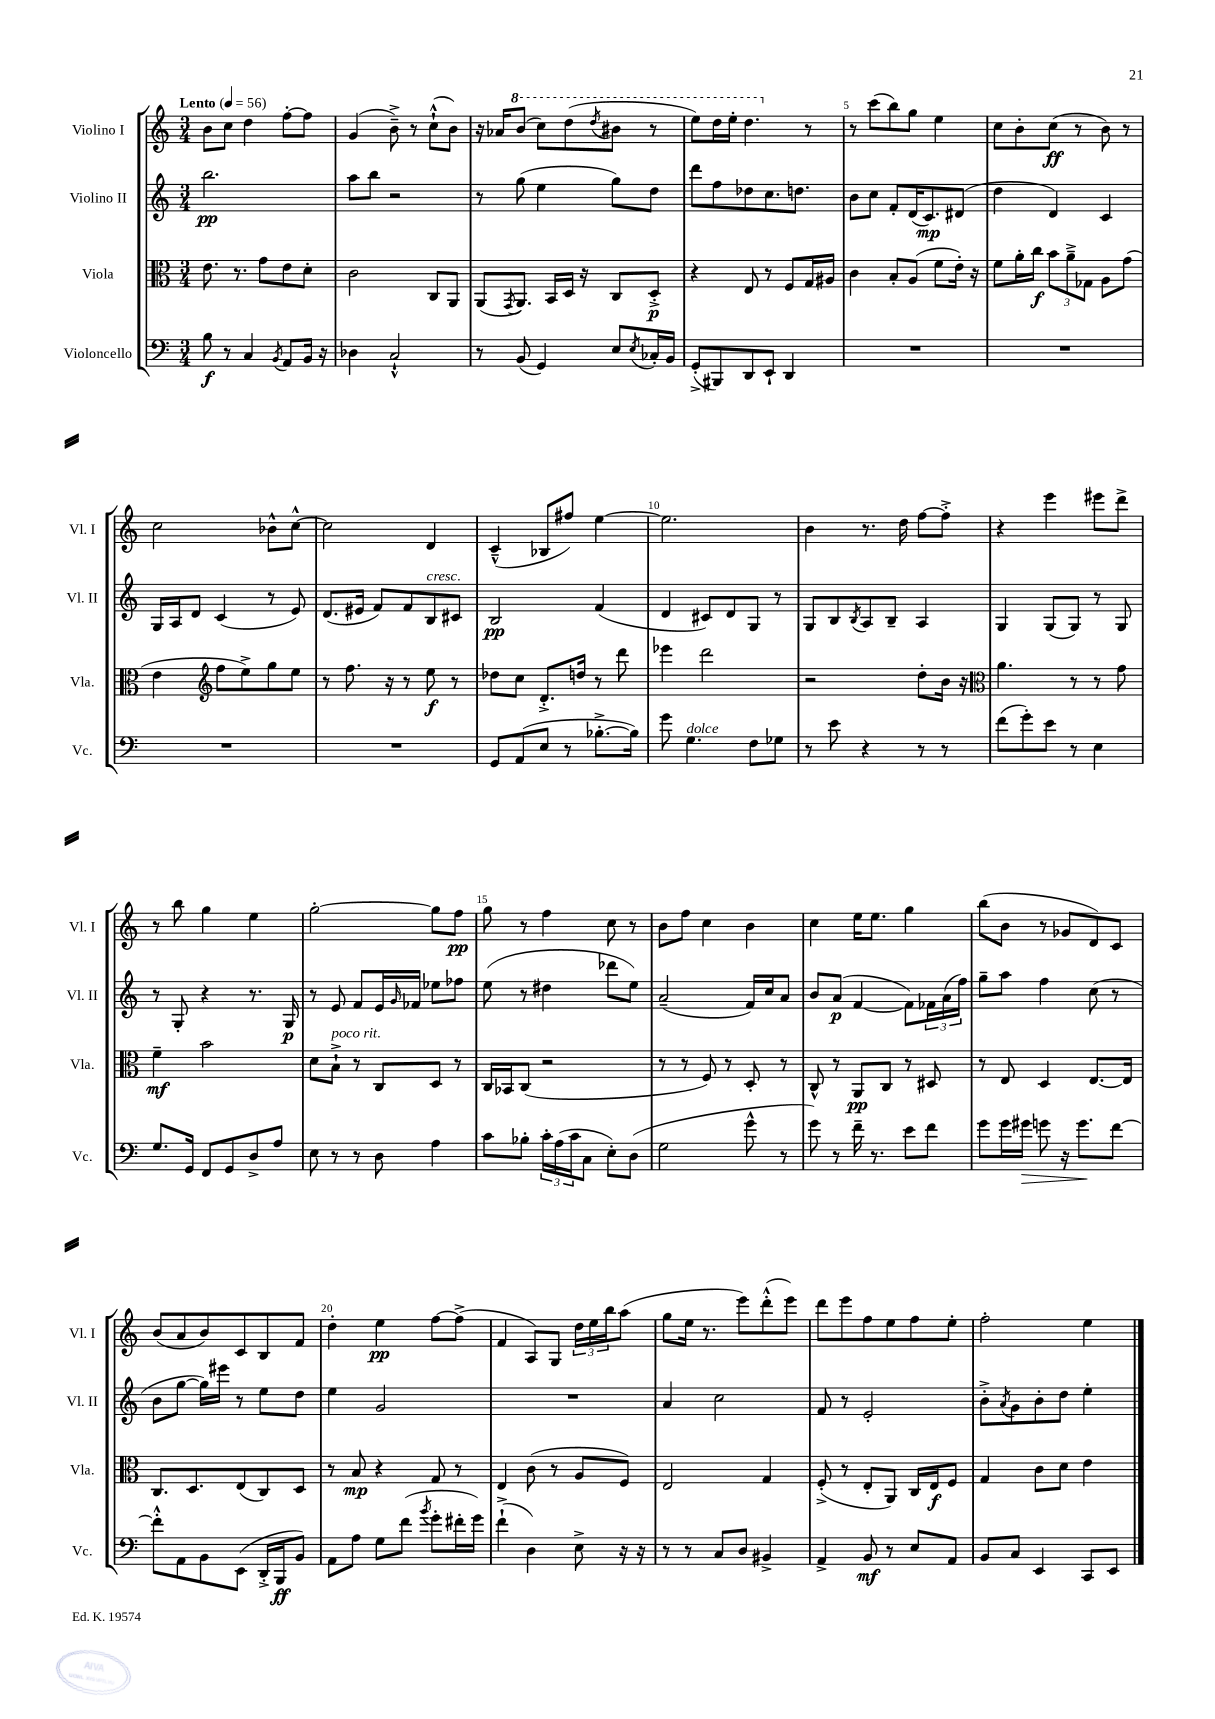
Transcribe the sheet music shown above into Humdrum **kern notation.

**kern	**dynam	**kern	**dynam	**kern	**dynam	**kern	**dynam
*part4	*part4	*part3	*part3	*part2	*part2	*part1	*part1
*staff4	*staff4	*staff3	*staff3	*staff2	*staff2	*staff1	*staff1
*I"Violoncello	*	*I"Viola	*	*I"Violino II	*	*I"Violino I	*
*I'Vc.	*	*I'Vla.	*	*I'Vl. II	*	*I'Vl. I	*
*clefF4	*	*clefC3	*	*clefG2	*	*clefG2	*
*k[]	*	*k[]	*	*k[]	*	*k[]	*
*M3/4	*	*M3/4	*	*M3/4	*	*M3/4	*
*MM56	*	*MM56	*	*MM56	*	*MM56	*
=1	=1	=1	=1	=1	=1	=1	=1
!	!	!	!	!	!	!LO:TX:a:B:t=Lento	!
8B\	f	8.e\	.	2.bb\	pp	8b\L	.
8r	.	.	.	.	.	8cc\J	.
.	.	8.r	.	.	.	.	.
4C/	.	.	.	.	.	4dd\	.
.	.	8g\L	.	.	.	.	.
8qBB/	.	.	.	.	.	.	.
8AA/L	.	8e\	.	.	.	[8ff'\L	.
16BB/Jk	.	8d'\J	.	.	.	8ff\J]	.
16r	.	.	.	.	.	.	.
=2	=2	=2	=2	=2	=2	=2	=2
4D-X\	.	2c\	.	8aa\L	.	(4g/	.
.	.	.	.	8bb\J	.	.	.
2C`^^/	.	.	.	2r	.	8b~^\)	.
.	.	.	.	.	.	8r	.
.	.	8C/L	.	.	.	(8cc`^^\L	.
.	.	8AA/J	.	.	.	8b\J)	.
=3	=3	=3	=3	=3	=3	=3	=3
8r	.	(8AA/L	.	8r	.	16r	.
.	.	.	.	.	.	16a-X/KL	.
.	.	8qGG/	.	.	.	.	.
*	*	*	*	*	*	*8va	*
(8BB/	.	8.AA/J)	.	(8gg\	.	(8bb/J	.
4GG/)	.	.	.	4ee\	.	8ccc\L)	.
.	.	16BB/LL	.	.	.	.	.
.	.	16D/JJ	.	.	.	(8ddd\	.
.	.	16r	.	.	.	.	.
.	.	.	.	.	.	8qddd/	.
8E/L	.	8C/L	.	8gg\L)	.	8bb#X\J	.
8qE/	.	.	.	.	.	.	.
16C-X'/L	.	8D'^/J	p	8dd\J	.	8r	.
16BB/JJ	.	.	.	.	.	.	.
=4	=4	=4	=4	=4	=4	=4	=4
(8GG'^/L	.	4r	.	8ddd\L	.	8eee\L)	.
8BBB#X/)	.	.	.	8ff\	.	16ddd\L	.
.	.	.	.	.	.	16eee'\JJ	.
8DD/	.	8E/	.	8dd-X\	.	4.ddd\	.
8EE`/J	.	8r	.	8.cc\	.	.	.
4DD/	.	8F/L	.	.	.	.	.
.	.	.	.	8.ddn\J	.	.	.
*	*	*	*	*	*	*X8va	*
.	.	16G/L	.	.	.	8r	.
.	.	16A#X/JJ	.	.	.	.	.
=5	=5	=5	=5	=5	=5	=5	=5
2.r	.	4c\	.	8b\L	.	8r	.
.	.	.	.	8cc\J	.	(8ccc\L	.
.	.	8B'/L	.	8f'/L	.	8bb\)	.
.	.	(8A/J	.	(16d/K	.	8gg\J	.
.	.	.	.	8.c/)	mp	.	.
.	.	8f\L	.	.	.	4ee\	.
.	.	16e'\Jk)	.	(8d#X/J	.	.	.
.	.	16r	.	.	.	.	.
=6	=6	=6	=6	=6	=6	=6	=6
2.r	.	8f\L	.	4dd\	.	8cc\L	.
.	.	16a'\L	.	.	.	8b'\	.
.	.	16cc\JJ	f	.	.	.	.
.	.	12b\L	.	4d/)	.	(8cc\J	ff
.	.	12a~^\	.	.	.	.	.
.	.	.	.	.	.	8r	.
.	.	12G-X\J	.	.	.	.	.
.	.	8A\L	.	4c/	.	8b\)	.
.	.	(8g\J	.	.	.	8r	.
!!LO:LB:g=z
=7	=7	=7	=7	=7	=7	=7	=7
2.r	.	4e\	.	16G/LL	.	2cc\	.
.	.	.	.	16A/J	.	.	.
.	.	.	.	8d/J	.	.	.
*	*	*clefG2	*	*	*	*	*
.	.	8ff\L	.	(4c/	.	.	.
.	.	8ee^\)	.	.	.	.	.
.	.	8gg\	.	8r	.	8b-X^^\L	.
.	.	8ee\J	.	8e/)	.	[8cc^^\J	.
=8	=8	=8	=8	=8	=8	=8	=8
2.r	.	8r	.	(8.d/L	.	2cc\]	.
.	.	8.ff\	.	.	.	.	.
.	.	.	.	16e#X/Jk	.	.	.
.	.	.	.	8f/L)	.	.	.
.	.	16r	.	.	.	.	.
.	.	8r	.	8f/	.	.	.
!	!	!	!	!LO:TX:a:i:t=cresc.	!	!	!
.	.	8ee\	f	8B/	.	4d/	.
.	.	8r	.	8c#X/J	.	.	.
=9	=9	=9	=9	=9	=9	=9	=9
8GG/L	.	8dd-X\L	.	2B/	pp	(4c~^^/	.
(8AA/	.	8cc\J	.	.	.	.	.
8E/J	.	8.d'^/L	.	.	.	8B-X/L	.
8r	.	.	.	.	.	8ff#X/J)	.
.	.	16ddn/Jk	.	.	.	.	.
[8.B-X'^\L	.	8r	.	(4f/	.	[4ee\	.
.	.	8ddd\	.	.	.	.	.
16B-\Jk])	.	.	.	.	.	.	.
=10	=10	=10	=10	=10	=10	=10	=10
8g\	.	4eee-X\	.	4d/	.	2.ee\]	.
!LO:TX:a:i:t=dolce	!	!	!	!	!	!	!
4.G\	.	.	.	.	.	.	.
.	.	2ddd\	.	8c#X/L)	.	.	.
.	.	.	.	8d/	.	.	.
8F\L	.	.	.	8G/J	.	.	.
8G-X\J	.	.	.	8r	.	.	.
=11	=11	=11	=11	=11	=11	=11	=11
8r	.	2r	.	8G/L	.	4b\	.
8e\	.	.	.	8B/	.	.	.
.	.	.	.	8qB/	.	.	.
4r	.	.	.	8A/	.	8.r	.
.	.	.	.	8B~/J	.	.	.
.	.	.	.	.	.	16dd\	.
8r	.	8dd'\L	.	4A/	.	[8ff\L	.
8r	.	16b\Jk	.	.	.	8ff'^\J]	.
.	.	16r	.	.	.	.	.
=12	=12	=12	=12	=12	=12	=12	=12
*	*	*clefC3	*	*	*	*	*
(8f\L	.	4.a\	.	4G/	.	4r	.
8g'\)	.	.	.	.	.	.	.
8e\J	.	.	.	(8G/L	.	4eee\	.
8r	.	8r	.	8G/J)	.	.	.
4E\	.	8r	.	8r	.	8eee#X\L	.
.	.	8g\	.	8G/	.	8ddd^\J	.
!!LO:LB:g=z
=13	=13	=13	=13	=13	=13	=13	=13
8.G/L	.	4f~\	mf	8r	.	8r	.
.	.	.	.	8G'/	.	8bb\	.
16GG/Jk	.	.	.	.	.	.	.
8FF/L	.	2b\	.	4r	.	4gg\	.
8GG/	.	.	.	.	.	.	.
8D^/	.	.	.	8.r	.	4ee\	.
8A/J	.	.	.	.	.	.	.
.	.	.	.	16G/	p	.	.
=14	=14	=14	=14	=14	=14	=14	=14
8E\	.	8d\L	.	8r	.	[2gg'\	.
!	!	!LO:TX:a:i:t=poco rit.	!	!	!	!	!
8r	.	8B`^\J	.	8e/	.	.	.
8r	.	8r	.	8f/L	.	.	.
8D\	.	8C/L	.	16e/L	.	.	.
.	.	.	.	16qqg/	.	.	.
.	.	.	.	16f-X/JJ	.	.	.
4A\	.	8D/J	.	8ee-X\L	.	8gg\L]	.
.	.	8r	.	8ff-X\J	.	8ff\J	pp
=15	=15	=15	=15	=15	=15	=15	=15
8c\L	.	16C/LL	.	(8ee\	.	8gg\	.
.	.	16BB-X/J	.	.	.	.	.
8B-X'\J	.	(8C/J	.	8r	.	8r	.
24c'\LL	.	2r	.	4dd#X\	.	4ff\	.
(24A\	.	.	.	.	.	.	.
24c\J	.	.	.	.	.	.	.
8C\J	.	.	.	.	.	.	.
8E'\L)	.	.	.	8ddd-X\L	.	8cc\	.
(8D\J	.	.	.	8ee\J)	.	8r	.
=16	=16	=16	=16	=16	=16	=16	=16
2G\	.	8r	.	(2a~/	.	8b\L	.
.	.	8r	.	.	.	8ff\J	.
.	.	8F/)	.	.	.	4cc\	.
.	.	8r	.	.	.	.	.
8g^^\	.	8D'/	.	16f/LL)	.	4b\	.
.	.	.	.	16cc/J	.	.	.
8r	.	8r	.	8a/J	.	.	.
=17	=17	=17	=17	=17	=17	=17	=17
8g\)	.	8C^^/	.	8b/L	.	4cc\	.
8r	.	8r	.	(8a/J	p	.	.
16f~\	.	8AA/L	pp	[4f/	.	16ee\KL	.
8.r	.	.	.	.	.	8.ee\J	.
.	.	8C/J	.	.	.	.	.
8e\L	.	8r	.	8f\L])	.	4gg\	.
8f\J	.	8D#X/	.	24f-X\L	.	.	.
.	.	.	.	(24a\	.	.	.
.	.	.	.	24ff\JJ)	.	.	.
=18	=18	=18	=18	=18	=18	=18	=18
8g\L	.	8r	.	8gg~\L	.	(8bb\L	.
16g\L	.	8E/	.	8aa\J	.	8b\J	.
!	!LO:HP:b	!	!	!	!	!	!
16g#X\JJ	>	.	.	.	.	.	.
8gn\	.	4D/	.	4ff\	.	8r	.
16r	.	.	.	.	.	8g-X/L	.
8.g\L	.	.	.	.	.	.	.
.	.	[8.E/L	.	(8cc\	.	8d/)	.
[8f\J	]	.	.	8r	.	8c/J	.
.	.	16E/Jk]	.	.	.	.	.
!!LO:LB:g=z
=19	=19	=19	=19	=19	=19	=19	=19
8f'^^\L]	.	8.C/L	.	8b\L	.	(8b/L	.
8AA\	.	.	.	[8gg\J	.	8a/	.
.	.	8.D/	.	.	.	.	.
8BB\	.	.	.	16gg\LL])	.	8b/)	.
.	.	.	.	16eee#X\JJ	.	.	.
(8EE\J	.	(8E/	.	8r	.	8c/	.
16DD'^/LL	.	8C/)	.	8ee\L	.	8B/	.
16BBB/J	ff	.	.	.	.	.	.
8BB/J)	.	8D/J	.	8dd\J	.	8f/J	.
=20	=20	=20	=20	=20	=20	=20	=20
8AA\L	.	8r	.	4ee\	.	4dd'\	.
8A\J	.	8B/	mp	.	.	.	.
8G\L	.	4r	.	2g/	.	4ee\	pp
(8f\J	.	.	.	.	.	.	.
8qb/	.	.	.	.	.	.	.
8g'\L	.	8G/	.	.	.	[8ff\L	.
16f#X'\L	.	8r	.	.	.	(8ff^\J]	.
16g\JJ)	.	.	.	.	.	.	.
=21	=21	=21	=21	=21	=21	=21	=21
(4f`^\	.	4E/	.	2.r	.	4f/	.
4D\)	.	(8c\	.	.	.	8A/L)	.
.	.	8r	.	.	.	8G/J	.
8E^\	.	8A/L	.	.	.	24dd\LL	.
.	.	.	.	.	.	24ee\	.
.	.	.	.	.	.	24bb\J	.
16r	.	8F/J)	.	.	.	(8aa\J	.
16r	.	.	.	.	.	.	.
=22	=22	=22	=22	=22	=22	=22	=22
8r	.	2E/	.	4a/	.	8gg\L	.
8r	.	.	.	.	.	16ee\Jk	.
.	.	.	.	.	.	8.r	.
8C/L	.	.	.	2cc\	.	.	.
8D/J	.	.	.	.	.	8eee\L)	.
4BB#X^/	.	4G/	.	.	.	(8ddd'^^\	.
.	.	.	.	.	.	8eee\J)	.
=23	=23	=23	=23	=23	=23	=23	=23
4AA^/	.	(8F'^/	.	8f/	.	8ddd\L	.
.	.	8r	.	8r	.	8eee\	.
8BB/	mf	8E'/L	.	2e'/	.	8ff\	.
8r	.	8AA/J)	.	.	.	8ee\	.
8E/L	.	16C/LL	.	.	.	8ff\	.
.	.	16E/J	f	.	.	.	.
8AA/J	.	8F/J	.	.	.	8ee'\J	.
=24	=24	=24	=24	=24	=24	=24	=24
8BB/L	.	4G/	.	8b'^\L	.	2ff'\	.
.	.	.	.	8qa/	.	.	.
8C/J	.	.	.	8g\	.	.	.
4EE/	.	8c\L	.	8b'\	.	.	.
.	.	8d\J	.	8dd\J	.	.	.
8CC/L	.	4e\	.	4ee'\	.	4ee\	.
8EE/J	.	.	.	.	.	.	.
==	==	==	==	==	==	==	==
*-	*-	*-	*-	*-	*-	*-	*-
